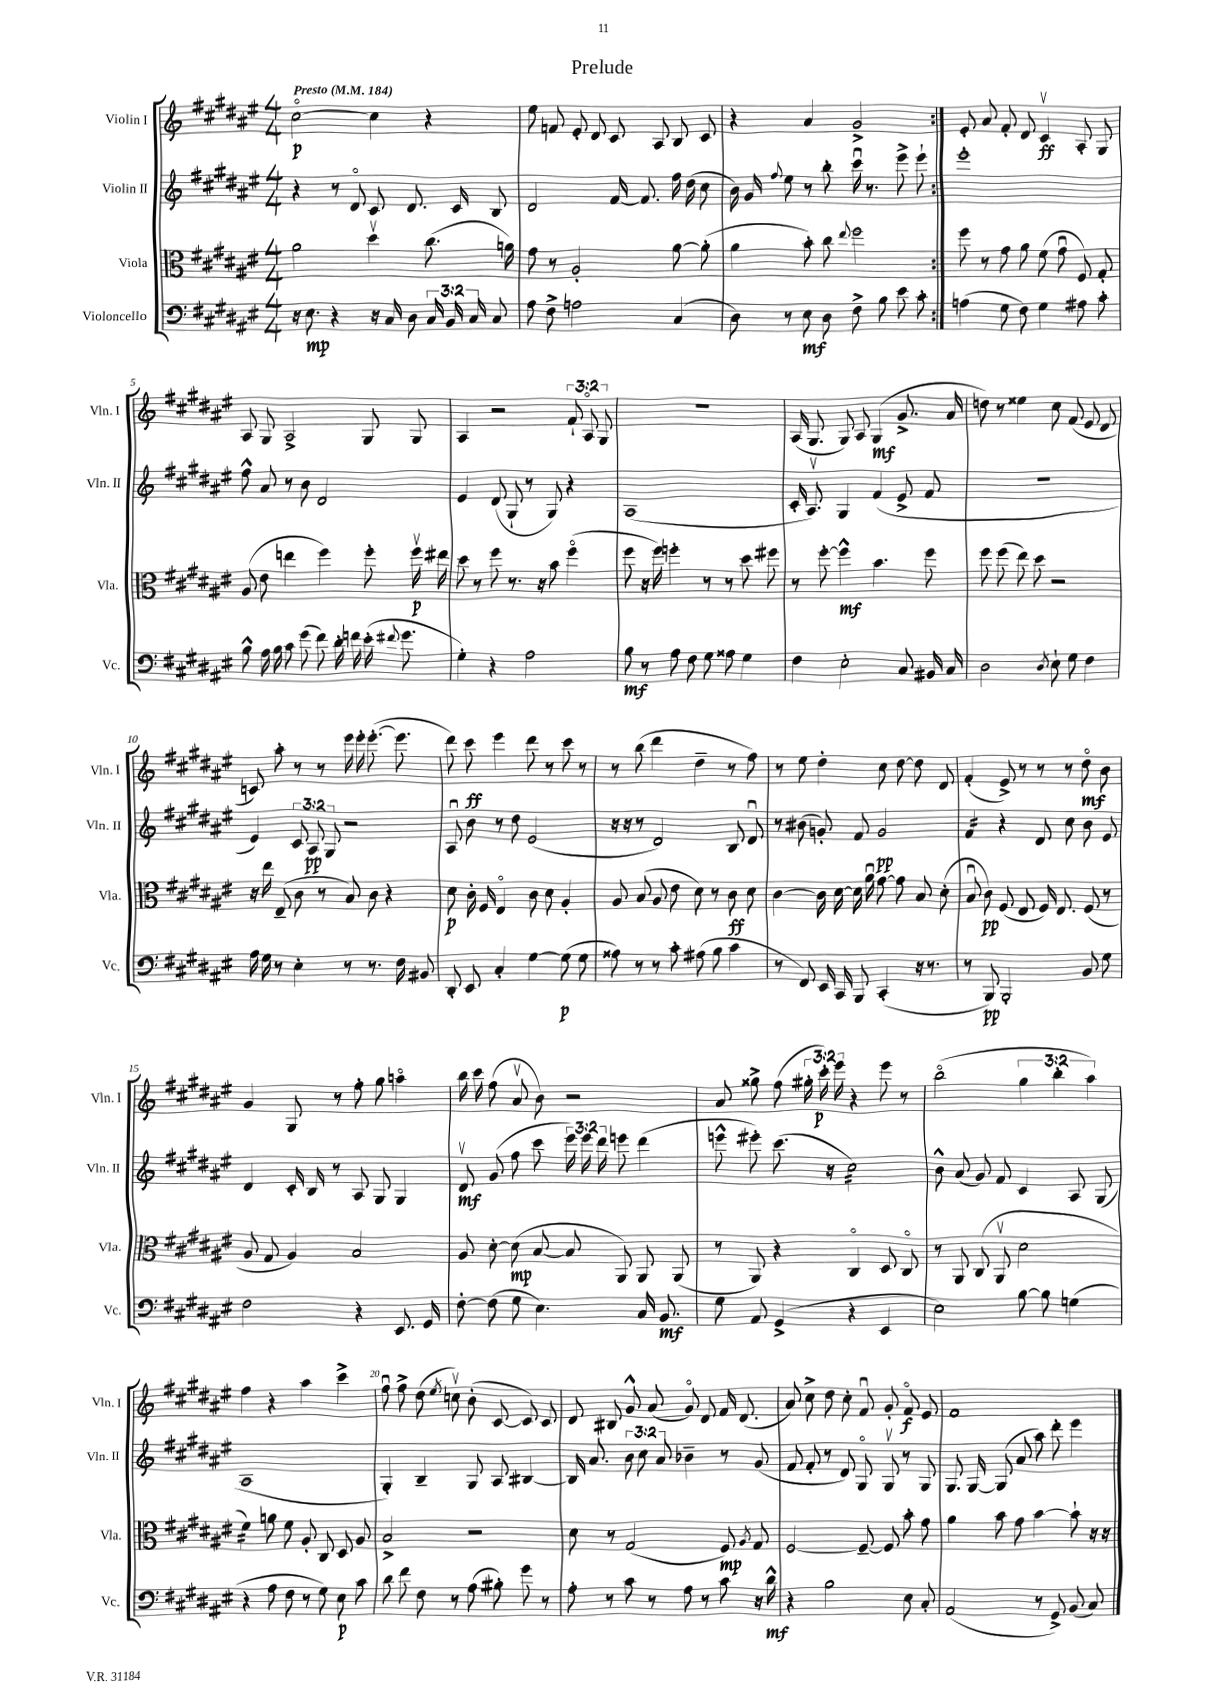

**kern	**kern	**kern	**kern
*staff4	*staff3	*staff2	*staff1
*clefF4	*clefC3	*clefG2	*clefG2
*k[f#c#g#d#a#e#]	*k[f#c#g#d#a#e#]	*k[f#c#g#d#a#e#]	*k[f#c#g#d#a#e#]
*M4/4	*M4/4	*M4/4	*M4/4
*MM184	*MM184	*MM184	*MM184
16r	2a#	4r	[2cc#o
8.E#	.	.	.
4r	.	8r	.
.	.	8d#o	.
16r	4dd#v	8c#	4cc#]
16C#	.	.	.
8D#	.	8.d#	.
24C#	(8.cc#	.	4r
24BB	.	.	.
.	.	16c#	.
24C#	.	.	.
8C#	.	8B	.
.	16a)	.	.
=	=	=	=
8A#	8g#	2d#	8ee#
8F#^	8r	.	8f
2A	2A#'	.	8e#'
.	.	.	8d#
.	.	[16f#	8c#
.	.	8.f#]	.
.	.	.	8A#
(4C#	[8a#	16ff#	8B
.	.	(16dd#	.
.	(8a#']	8cc#	8c#
=	=	=	=
8D#)	4a#	16b)	4r
.	.	16g#	.
.	.	8qqff#	.
8r	.	8ee#	.
8E#	8b')	8r	4a#
8D#	8cc#	8bb'	.
.	8qqee#	.	.
8F#^	2ff#	16ccc#u	2g#^
.	.	8.r	.
8B	.	.	.
8e#	.	8eee#^	.
8c#'	.	8eee#`	.
=:|!	=:|!	=:|!	=:|!
(4A	8ff#	1eee#'	8e#'
.	8r	.	8a#
8G#	8g#	.	8f#'
8F#)	8a#	.	8d#
4G#	(8f#	.	4c#v
.	8g#u	.	.
8A#	8F#)	.	8A#'
8c#'	8G#'	.	8G#
=	=	=	=
8B^^	(8A#	8ff#^^	8A#
16A#	8e#	8a#	8G#
16B	.	.	.
8c#	4ee	8r	2A#^
(8g#	.	8b	.
8f#)	4ff#)	2d#	.
16d#'	.	.	.
16f	.	.	.
(16e#'	8ff#'	.	8G#
8qqf#	.	.	.
8.g#	.	.	.
.	16ff#v	.	8G#
.	16ee#	.	.
=	=	=	=
4G#')	8dd#	4e#	4A#
.	8r	.	.
4r	8ff#	(8d#	2r
.	8.r	8G#`	.
2A#	.	8r	.
.	16r	.	.
.	8b	8G#)	.
.	(4ff#o	4r	12f#`
.	.	.	12A#o
.	.	.	12G#
=	=	=	=
8B	8ff#	(1A#	1r
8r	16r	.	.
.	16ff#)	.	.
8A#	4ff'	.	.
8F#	.	.	.
8G#	8r	.	.
8A##	8r	.	.
4G#	8dd#	.	.
.	8ff#	.	.
=	=	=	=
4F#	8r	16c#'	(16A#
.	.	8.A#v)	8.G#
.	[8ff#'	.	.
2E#'	4ff#^^]	4G#	8G#)
.	.	.	8A#
.	4.b	(4f#	(4G#
8C#	.	8e#^	8.g#^
16BB#	8ff#	8f#	.
16C#	.	.	16a#
=	=	=	=
2D#	8ff#	1r	8dd)
.	(8ff#	.	8r
.	8ee#)	.	4ee##
.	8dd#	.	.
8qD#	.	.	.
8E#`	2r	.	8cc#
8G#	.	.	(8f#
4F#	.	.	8e#
.	.	.	8d#
=	=	=	=
16A#	16r	4e#)	8c)
16G#	16ee#	.	.
8r	(8E#~	.	8aa#'
4E#'	8c#	12c#	8r
.	.	12A#	.
.	8r	.	8r
.	.	12G#	.
8r	8B)	2r	16eee#
.	.	.	16eee#'
8.r	8c#	.	([8.eee#'
.	4r	.	.
16F#	.	.	8.eee#]
8BB#	.	.	.
=	=	=	=
8DD#'	8d#	8A#u	8ddd#)
8EE#	16c#'	8b	8ccc#
.	16F#	.	.
4C#'	4E#o	8r	4eee#
.	.	8dd#	.
[4G#	8c#	(2e#	8ddd#
.	8d#	.	8r
(8G#]	4A#'	.	8ccc#
8G#	.	.	8r
=	=	=	=
8A##)	8A#	16r	8r
.	.	16r	.
8r	(8B	8r	(8bb
8r	8A#	2d#)	4ddd#
8c#'	8e#	.	.
(8A#	8d#)	.	4dd#~
8B	8r	.	.
4c#	8c#	8B	8r
.	8d#	8d#u	8ff#)
=	=	=	=
8r	[4c#	8r	8r
8FF#)	.	(8b#	8ee#
16EE#	16c#]	8g')	4dd#'
16CC#	[16d#	.	.
8BBB	16d#]	8f#	.
.	16a#u	.	.
(4CC#'	[8g#	2g	8cc#
.	8g#]	.	[8dd#
16r	8B	.	8dd#]
8.r	.	.	.
.	(8d#'	.	8d#
=	=	=	=
8r	8Bu	4f#	(4f#'
8BBB)	8c#)	.	.
2BBB'	(8F#	4r	8e#^)
.	8E#	.	8r
.	16F#)	8d#	8r
.	8.E#	.	.
.	.	8cc#	8r
8BB	(8F#	8b	8dd#o
8G#	8r	8e#	8b
=	=	=	=
2F#	8A#	4d#	4g#
.	8G#	.	.
.	4A#)	16c#'	8G#
.	.	16B	.
.	.	8r	8r
4r	2B	8A#	8ff#'
.	.	8G#	8gg#
8.EE#	.	4G#	4aao
16GG#	.	.	.
=	=	=	=
[8F#'	8A#	8d#v	16bb
.	.	.	16ccc#
(8F#]	[8d#'	(8g#	(8ff#
8G#	(8d#]	8ff#	8a#v
4.E#)	[8B	8ccc#	8b)
.	8B]	24eee#)	2r
.	.	24eee#	.
.	.	24ddd#	.
.	8AA#)	8eee	.
16C#	8AA#	(4ddd#	.
8.BB	.	.	.
.	(8AA#	.	.
=	=	=	=
8G#	8r	8eee^^	8a#
8AA#	8AA#)	8eee#')	8gg##^
(4GG#^	4r	(8.ccc#	(8ff#
.	.	.	24gg#'
.	.	.	24ccc#')
.	.	16r	.
.	.	.	24eee#
4r	4C#o	2cc#)	4r
4EE#	8D#	.	8eee#
.	8C#o	.	8r
=	=	=	=
2E#)	8r	8b^^	(2bbo
.	8AA#	(8a#	.
.	(8C#	8g#)	.
.	8AA#v	8f#	.
[8B	2d#	4c#	6gg#
8B]	.	.	.
.	.	.	6bb'
(4G	.	8A#	.
.	.	.	6aa#)
.	.	(8G#	.
=	=	=	=
4r	4f#)	1A#	4ff#
8A#	8a	.	4r
8F#	8f#	.	.
8r	8A#'	.	4aa#
8G#)	8C#	.	.
8E#	8D#	.	4ccc#^
8c#	8A#	.	.
=	=	=	=
8d#	2B^	4G#')	8ff#u
8f#	.	.	8ff#^
8F#	.	4B~	(8dd#
.	.	.	8qee#
8r	.	.	8ccv)
(8A#	2r	8G#	(8b'
8B#')	.	8A#	[8c#
8g#	.	[4B#	8c#])
8r	.	.	8c#
=	=	=	=
8A#'	8d#	16B#]	8d#
.	.	8.a#	.
8r	8r	.	8B#
8c#	(2G#	12b	8g#^^
.	.	12cc#	.
8r	.	.	(8a#
.	.	12a#	.
8A#	.	4b-~	8g#o)
8r	.	.	8d#
8c#	8F#)	8r	16f#
.	.	.	(8.d#
.	8qA#	.	.
16r	8G#	(8g#	.
16d#^^	.	.	.
=	=	=	=
4r	[2F#	8f#	8a#)
.	.	8f#'	8cc#^
2B	.	8r	8dd#
.	.	8d#)	8cc#'
.	8F#~_	8G#o	8f#u
.	8F#]	8G#v	8g#'
8E#	8b'	8r	8f#o
8C#'	8g#	8G#	8e#
=	=	=	=
(2AA#	4a#	8.G#	1f#
.	.	[16G#	.
.	8b	(8G#]	.
.	8g#	8a#	.
8r	[4b	8aa#)	.
8GG#^)	.	8ddd#'	.
(8BB	8b`]	4eee#	.
8C#)	16r	.	.
.	16r	.	.
==	==	==	==
*-	*-	*-	*-
